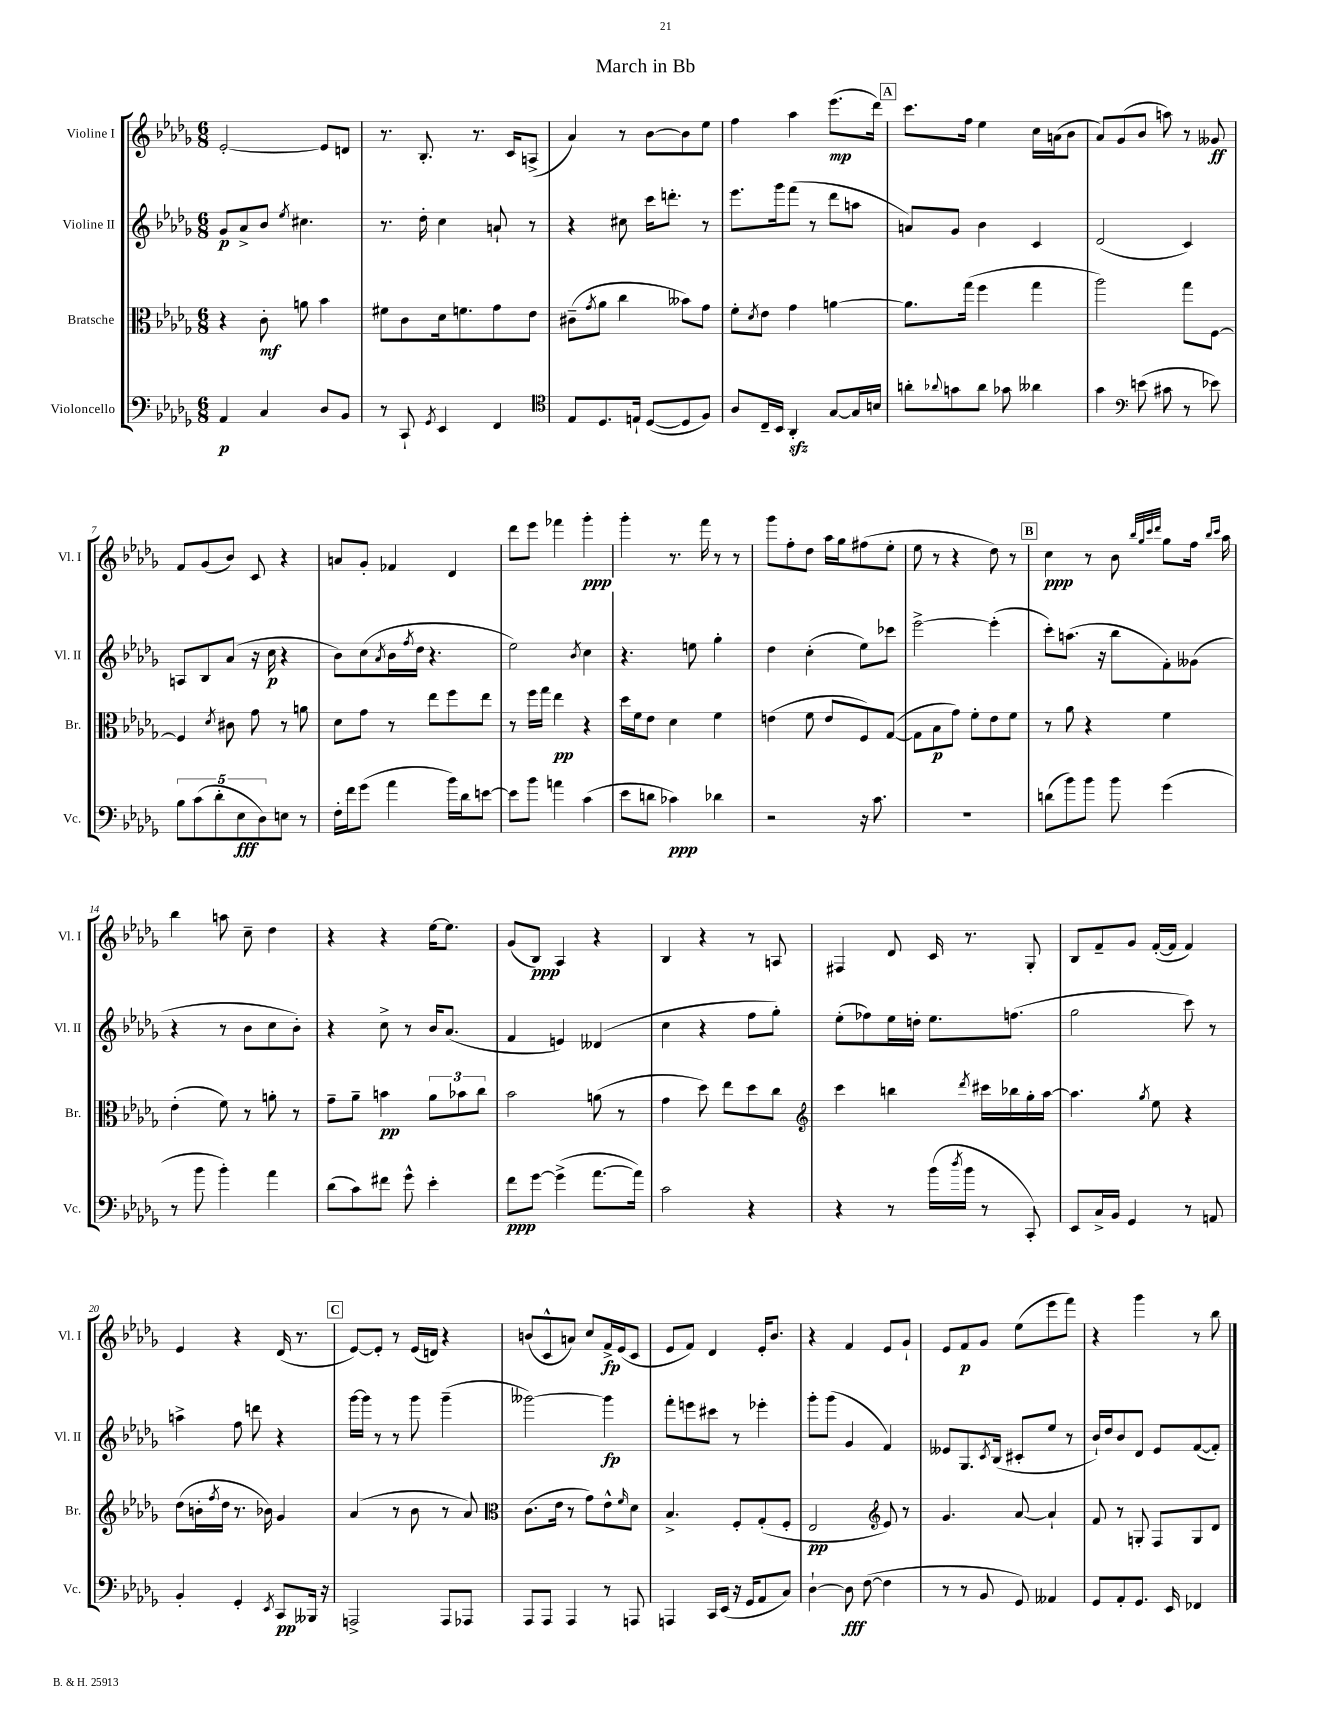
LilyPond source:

\header { title = "March in Bb" }
<<
\new StaffGroup <<
\new Staff = "s0" \with { instrumentName = "Violine I" shortInstrumentName = "Vl. I" } {
    \clef treble \key des \major \numericTimeSignature \time 6/8
    ees'2~-. ees'8 d'8 |
    r8. bes8.-. r8. c'16 a8->( |
    aes'4) r8 bes'8~ bes'8 ees''8 |
    f''4 aes''4 ees'''8.\mp( des'''16) |
    \mark \markup { \box "A" } c'''8. f''16 ees''4 c''16 a'16( bes'8 |
    aes'8) ges'8( bes'8 a''8) r8 geses'8\ff |
    f'8 ges'8( bes'8) c'8 r4 |
    a'8 ges'8-. fes'4 des'4 |
    des'''8 ees'''8 fes'''4 ges'''4-.\ppp |
    ges'''4-. r8. f'''16 r8 r8 |
    ges'''8 f''8-. des''8 aes''16 ges''16 fis''8( ees''8-. |
    ees''8 r8 r4 des''8) r8 |
    \mark \markup { \box "B" } c''4\ppp r8 bes'8 \grace { bes''32 ges''32 c'''32 des'''32 } ges''8 f''16 \grace { bes''16 c'''16 } aes''16 |
    bes''4 a''8 c''8-- des''4 |
    r4 r4 ees''16~ ees''8. |
    ges'8( bes8\ppp) aes4 r4 |
    bes4 r4 r8 a8 |
    fis4 des'8 c'16 r8. ges8-. |
    bes8 f'8-- ges'8 f'16~-.( f'16 f'4) |
    ees'4 r4 des'16( r8. |
    \mark \markup { \box "C" } ees'8~) ees'8-. r8 ees'16( d'16) r4 |
    b'8( c'8-^ a'8) c''8 f'16->\fp ees'16( c'8 |
    ees'8 f'8) des'4 ees'16-. bes'8. |
    r4 f'4 ees'8 ges'8-! |
    ees'8 f'8\p ges'8 ees''8( ees'''8 f'''8) |
    r4 ges'''4 r8 bes''8 \bar "|." |
}
\new Staff = "s1" \with { instrumentName = "Violine II" shortInstrumentName = "Vl. II" } {
    \clef treble \key des \major \numericTimeSignature \time 6/8
    ges'8\p aes'8-> bes'8 \acciaccatura { ees''8 } cis''4. |
    r8. des''16-. c''4 a'8-! r8 |
    r4 cis''8 c'''16 d'''8.-. r8 |
    ees'''8. ges'''16 f'''8( r8 des'''8 a''8 |
    \mark \markup { \box "A" } a'8) ges'8 bes'4 c'4 |
    des'2( c'4) |
    a8 bes8 aes'8( r16 c''16\p r4 |
    bes'8) c''8( \acciaccatura { aes'8 } bes'16 \acciaccatura { f''8 } des''16 r4. |
    ees''2) \acciaccatura { bes'8 } c''4 |
    r4. e''8 ges''4-. |
    des''4 c''4-.( ees''8) ces'''8 |
    ees'''2~-> ees'''4-.( |
    \mark \markup { \box "B" } c'''8-.) a''8.( r16 bes''8 f'8-.) geses'8( |
    r4 r8 bes'8 c''8 bes'8-.) |
    r4 c''8-> r8 bes'16 aes'8.( |
    f'4 e'4) deses'4( |
    c''4 r4 f''8 ges''8-.) |
    ees''8-.( fes''8) ees''16 d''16-. ees''8. f''8.( |
    ges''2 c'''8) r8 |
    a''4-> f''8 d'''8 r4 |
    \mark \markup { \box "C" } ges'''16~ ges'''16 r8 r8 ges'''8 ges'''4--( |
    geses'''2~) geses'''4\fp |
    f'''8-. e'''8 cis'''8 r8 ees'''4-. |
    ges'''8-. ges'''8( ges'4 f'4) |
    eeses'8 ges8. \acciaccatura { c'8 } bes16( cis'8-. ees''8 r8 |
    bes'16-!) des''16 bes'8 des'8 ees'8 f'8~( f'8-.) \bar "|." |
}
\new Staff = "s2" \with { instrumentName = "Bratsche" shortInstrumentName = "Br." } {
    \clef alto \key des \major \numericTimeSignature \time 6/8
    r4 c'8-.\mf a'8 bes'4 |
    fis'8 c'8 des'16 f'8. ges'8 ees'8 |
    cis'8--( \acciaccatura { ges'8 } aes'8 c''4 beses'8) ges'8 |
    f'8-. \acciaccatura { des'8 } ees'8 ges'4 a'4~ |
    \mark \markup { \box "A" } a'8. ges''16( f''4 ges''4 |
    aes''2) ges''8 f8~ |
    f4 \acciaccatura { des'8 } cis'8 ges'8 r8 a'8 |
    des'8 ges'8 r8 ees''8 f''8 ees''8 |
    r8 f''16 ges''16 ees''4\pp r4 |
    des''16 f'16 ees'8 des'4 f'4 |
    e'4( f'8 e'8 f8) ges8~( |
    ges8 bes8\p ges'8) f'8-. ees'8 f'8 |
    \mark \markup { \box "B" } r8 aes'8 r4 f'4 |
    ees'4-.( f'8) r8 a'8-. r8 |
    ges'8-- aes'8-- b'4\pp \tuplet 3/2 { aes'8 bes'8 c''8 } |
    bes'2 a'8( r8 |
    ges'4 des''8) ees''8 des''8 c''8 |
    \clef treble c'''4 b''4 \acciaccatura { des'''8 } cis'''16 bes''16 ges''16-. aes''16~ |
    aes''4. \acciaccatura { ges''8 } ees''8 r4 |
    des''8( b'16-. \acciaccatura { f''8 } des''16 r8. bes'16) ges'4 |
    \mark \markup { \box "C" } aes'4( r8 bes'8 r8 aes'8) |
    \clef alto c'8.( ees'16 r8 ges'8) ees'8-^ \grace { f'16 } des'8 |
    bes4.-> f8-. ges8-.( f8-. |
    ees2\pp \clef treble ees'8) r8 |
    ges'4. aes'8~ aes'4-! |
    f'8 r8 g8-. f8 g8 des'8 \bar "|." |
}
\new Staff = "s3" \with { instrumentName = "Violoncello" shortInstrumentName = "Vc." } {
    \clef bass \key des \major \numericTimeSignature \time 6/8
    aes,4\p c4 des8 bes,8 |
    r8 c,8-! \acciaccatura { ges,8 } ees,4 f,4 |
    \clef tenor ees8 des8. e16-! des8~( des8 f8) |
    aes8 c16-- bes,16 aes,4-.\sfz ges8~ ges16 b16 |
    \mark \markup { \box "A" } a'8-. \appoggiatura { aes'8 } g'8 aes'8 ges'8 aeses'4 |
    ges'4 \clef bass e'8( cis'8 r8 ees'8) |
    \tuplet 5/4 { bes8 c'8( des'8-. ees8\fff des8) } e8 r8 |
    f16-. f'16 ges'8( aes'4 bes'16) des'16 e'8~ |
    e'8 bes'8 a'4 c'4( |
    ees'8 d'8 ces'4\ppp) des'4 |
    r2 r16 c'8. |
    R2. |
    \mark \markup { \box "B" } d'8( bes'8) bes'8 bes'8 ges'4( |
    r8 bes'8 bes'4-.) aes'4 |
    des'8( c'8) fis'8 ges'8-^ ees'4-. |
    f'8\ppp ges'8~ ges'4->( aes'8.~ aes'16) |
    c'2 r4 |
    r4 r8 bes'16( \acciaccatura { des''8 } bes'16 r8 c,8-.) |
    ees,8 c16-> bes,16 ges,4 r8 a,8 |
    bes,4-. ges,4-. \acciaccatura { ees,8 } c,8\pp beses,,16 r16 |
    \mark \markup { \box "C" } a,,2-> a,,8 aes,,8 |
    aes,,8 aes,,8 aes,,4 r8 a,,8 |
    a,,4 c,16 ees,16( r16 ges,16 aes,8 c8) |
    des4~-! des8\fff f8~( f4 |
    r8 r8 bes,8 ges,8) aeses,4 |
    ges,8 aes,8-. ges,8. ees,16 fes,4 \bar "|." |
}
>>
>>
